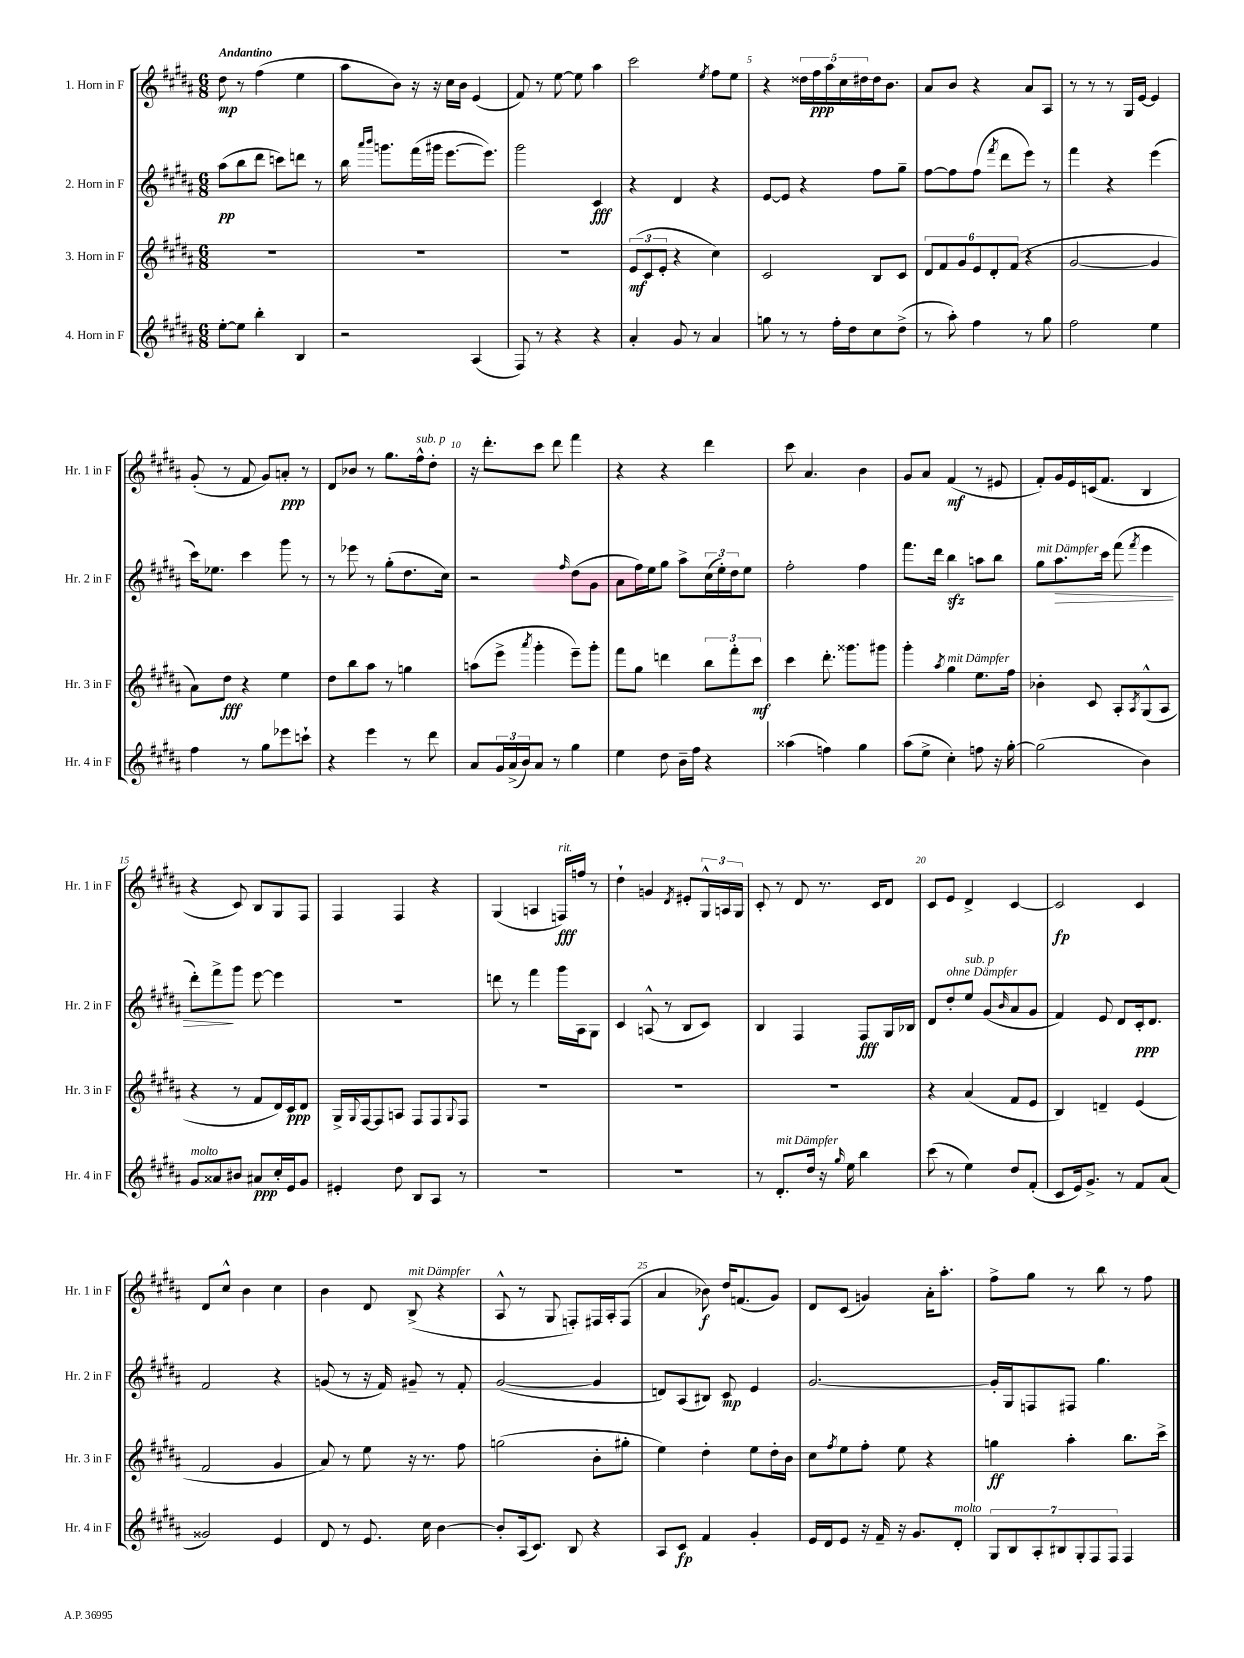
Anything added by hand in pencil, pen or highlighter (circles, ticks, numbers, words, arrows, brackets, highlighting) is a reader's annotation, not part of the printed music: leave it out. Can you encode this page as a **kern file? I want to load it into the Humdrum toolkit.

**kern	**kern	**kern	**kern
*staff4	*staff3	*staff2	*staff1
*clefG2	*clefG2	*clefG2	*clefG2
*k[f#c#g#d#a#]	*k[f#c#g#d#a#]	*k[f#c#g#d#a#]	*k[f#c#g#d#a#]
*M6/8	*M6/8	*M6/8	*M6/8
[8ee'\L	2.r	(8aa#\L	8dd#\
8ee\]J	.	8bb\	8r
4bb'\	.	8ddd#\J	(4ff#\
.	.	8ccc\L)	.
4B/	.	8ddd\J	4ee\
.	.	8r	.
=	=	=	=
2r	2.r	16bb\	8aa#\L
.	.	16qqaaa#/LL	.
.	.	16qqbbb/JJ	.
.	.	8.ggg\L	.
.	.	.	8b\J)
.	.	(16fff#\L	16r
.	.	16ggg#\JJ	16r
.	.	[8.eee\L	16cc#\LL
.	.	.	16b\JJ
(4A#/	.	.	(4e/
.	.	8.eee\]J)	.
=	=	=	=
8F#/)	2.r	2ggg#\	8f#/)
8r	.	.	8r
4r	.	.	[8ee\
.	.	.	8ee\]
4r	.	4c#/	4aa#\
=	=	=	=
4a#'/	(12e/L	4r	2ccc#\
.	12c#/	.	.
.	12e'/J	.	.
8g#/	4r	4d#/	.
8r	.	.	.
.	.	.	8qee/
4a#/	4cc#\)	4r	8ff#\L
.	.	.	8ee\J
=	=	=	=
8gg\	2c#/	[8e/L	4r
8r	.	8e/]J	.
8r	.	4r	20dd##\LL
.	.	.	20ff#\
.	.	.	20aa#\
16ff#'\LL	.	.	.
.	.	.	20cc#\
16dd#\J	.	.	.
.	.	.	20dd#\
8cc#\	8B/L	8ff#\L	16dd#\J
.	.	.	8.b\J
(8dd#^\J	8c#/J	8gg#~\J	.
=	=	=	=
8r	12d#/L	[8ff#\L	8a#/L
.	12f#/	.	.
8aa#'\)	.	8ff#\]	8b/J
.	12g#/	.	.
4ff#\	12e/	(8ff#\J	4r
.	12d#'/	.	.
.	.	8qfff#/	.
.	.	8ddd#\L	.
.	(12f#/J	.	.
8r	4r	8eee\J)	8a#/L
8gg#\	.	8r	8A#/J
=	=	=	=
2ff#\	[2g#/	4fff#\	8r
.	.	.	8r
.	.	4r	8r
.	.	.	16G#/LL
.	.	.	[16e/JJ
4ee\	4g#/]	(4eee\	4e/]
=	=	=	=
4ff#\	8a#\L)	16ccc#\LK)	(8g#'/
.	.	8.ee-\J	.
.	8dd#\J	.	8r
8r	4r	4ccc#\	8f#/
8gg#\L	.	.	8g#/L)
8eee-\	4ee\	8ggg#\	8a'/J
8ccc`\J	.	8r	8r
=	=	=	=
4r	8dd#\L	8r	8d#/L
.	8bb\	8eee-\	8b-/J
4eee\	8aa#\J	8r	8r
.	8r	(8gg#'\L	8.gg#\L
8r	4gg\	8.dd#\	.
.	.	.	16ff#^^\k
8ddd#\	.	.	8dd#'\J
.	.	16cc#\Jk)	.
=	=	=	=
8a#/L	(8aa\L	2r	16r
.	.	.	8.ddd#'\L
24g#/L	8eee^\J	.	.
(24a#^/	.	.	.
24b/J)	.	.	.
.	8qaaa#/	.	.
8a#/J	4ggg#'\	.	8ccc#\J
8r	.	.	8ddd#\
.	.	16qqff#/	.
4gg#\	8eee~\L)	(8dd#\L	4fff#\
.	8ggg#'\J	8g#\J	.
=	=	=	=
4ee\	8fff#\L	8a#\L	4r
.	8gg#\J	16ff#\L)	.
.	.	16ee\J	.
8dd#\	4ddd\	8gg#\J	4r
16b~\LL	.	8aa#^\L	.
16ff#\JJ	.	.	.
4r	12bb\L	(24cc#\L	4ddd#\
.	.	24ee'\)	.
.	12fff#'\	24dd#\J	.
.	.	8ee\J	.
.	12ccc#\J	.	.
=	=	=	=
(4aa##\	4ccc#\	2ff#'\	8ccc#\
.	.	.	4.a#/
4ff\)	8.ddd#'\	.	.
.	8.ggg##\L	.	.
4gg#\	.	4ff#\	4b\
.	8ggg#\J	.	.
=	=	=	=
(8aa#\L	4ggg#'\	8.fff#\L	8g#/L
8ee^\J	.	.	8a#/J
.	.	16ddd#\Jk	.
.	8qaa#/	.	.
4cc#'\)	4gg#\	4bb\	(4f#/
8ff\	8.ee\L	8aa\L	8r
16r	.	8bb\J	8e#/
[16gg#'\	16ff#\Jk	.	.
=	=	=	=
(2gg#\]	4b-'\	8gg#\L	8f#'/L)
.	.	8.aa#\	16g#/L
.	.	.	16e/
.	8c#/	.	(16c/J
.	.	16ccc#\Jk	8.f#/J
.	8A#'/L	(8fff#\	.
.	8qA#/	8qfff#/	.
4b\)	(8G#^^/	4eee\	4B/
.	8A#/J	.	.
=	=	=	=
8g#/L	4r	8ddd#'\L)	4r
8a##/	.	8fff#^\	.
8b#/J	8r	8ggg#\J	8c#/)
8a#/L	8f#/L	[8eee\	8B/L
16cc#'/L	16d#/L)	4eee\]	8G#/
16e/J	16c#/J	.	.
8g#/J	8d#/J	.	8F#/J
=	=	=	=
4e#'/	16G#^/LL	2.r	4F#/
.	8qqG#/	.	.
.	[16F#/J	.	.
.	8F#/]	.	.
8dd#\	8A/J	.	4F#/
8B/L	8F#/L	.	.
8A#/J	8F#/	.	4r
.	8qqG#/	.	.
8r	8F#/J	.	.
=	=	=	=
2.r	2.r	8ddd\	(4G#/
.	.	8r	.
.	.	4fff#\	4A/
.	.	16ggg#\LL	16F/LL)
.	.	16A#\J	16ff/JJ
.	.	8G#\J	8r
=	=	=	=
2.r	2.r	4c#/	4dd#`\
.	.	(8A^^/	4g/
.	.	8r	.
.	.	.	8qd#/
.	.	8B/L	8e#'/L
.	.	8c#/J)	24G#^^/L
.	.	.	24A/
.	.	.	24G#/JJ
=	=	=	=
8r	2.r	4B/	8c#'/
8.d#'/L	.	.	8r
.	.	4F#/	8d#/
16dd#/Jk	.	.	.
16r	.	.	8.r
16qqgg#/	.	.	.
16ee\	.	.	.
4bb\	.	8F#/L	.
.	.	.	16c#/LK
.	.	16G#/L	8d#/J
.	.	16B-/JJ	.
=	=	=	=
(8ccc#\	4r	8d#/L	8c#/L
8r	.	8dd#'/	8e/J
4ee\)	(4a#/	8ee/J	4d#^/
.	.	(8g#/L	.
.	.	16qqb/	.
8dd#/L	8f#/L	8a#/	[4c#/
(8f#'/J	8e/J	8g#/J	.
=	=	=	=
8c#/L	4B/)	4f#/)	2c#/]
16e/k)	.	.	.
8.g#^/J	.	.	.
.	4d~/	8e/	.
8r	.	8d#/L	.
8f#/L	(4e/	16c#'/k	4c#/
.	.	8.d#/J	.
(8a#/J	.	.	.
=	=	=	=
2g##/)	2f#/	2f#/	8d#/L
.	.	.	8cc#^^/J
.	.	.	4b\
4e/	4g#/	4r	4cc#\
=	=	=	=
8d#/	8a#/)	(8g/	4b\
8r	8r	8r	.
8.e/	8ee\	16r	8d#/
.	.	16f#/)	.
.	16r	8g#~/	(8B^/
16cc#\	8.r	.	.
[4b\	.	8r	4r
.	8ff#\	8f#'/	.
=	=	=	=
8b'/]L	(2gg\	([2g#/	8A#^^/
(16A#/k	.	.	8r
8.c#/J)	.	.	.
.	.	.	8G#/
8B/	.	.	8F'/L)
4r	8b'\L	4g#/]	16F#/L
.	.	.	16A#'/J
.	8gg#'\J	.	(8F#/J
=	=	=	=
8A#/L	4ee\)	8d/L)	4a#/
8c#/J	.	(8A#/	.
4f#/	4dd#'\	8B#/J)	8b-\)
.	.	8c#/	16dd#/LK
.	.	.	(8.f/
4g#'/	8ee\L	4e/	.
.	16dd#'\L	.	8g#/J)
.	16b\JJ	.	.
=	=	=	=
16e/LL	8cc#\L	[2.g#/	8d#/L
16d#/J	.	.	.
.	8qff#/	.	.
8e/J	8ee\	.	(8c#/J
16r	8ff#'\J	.	4g/)
16f#~/	.	.	.
16r	8ee\	.	.
8.g#/L	.	.	.
.	4r	.	16a#'\LK
.	.	.	8.aa#'\J
8d#'/J	.	.	.
=	=	=	=
14G#/L	4gg\	16g#'/]LL	8ff#^\L
.	.	16G#/J	.
14B/	.	.	.
.	.	8F/	8gg#\J
14A#'/	.	.	.
14B#/	.	.	.
.	4aa#'\	8F#/J	8r
14G#'/	.	.	.
14F#/	.	.	.
.	.	4.gg#\	8bb\
14F#/J	.	.	.
4F#/	8.bb\L	.	8r
.	.	.	8ff#\
.	16ccc#^\Jk	.	.
==	==	==	==
*-	*-	*-	*-
